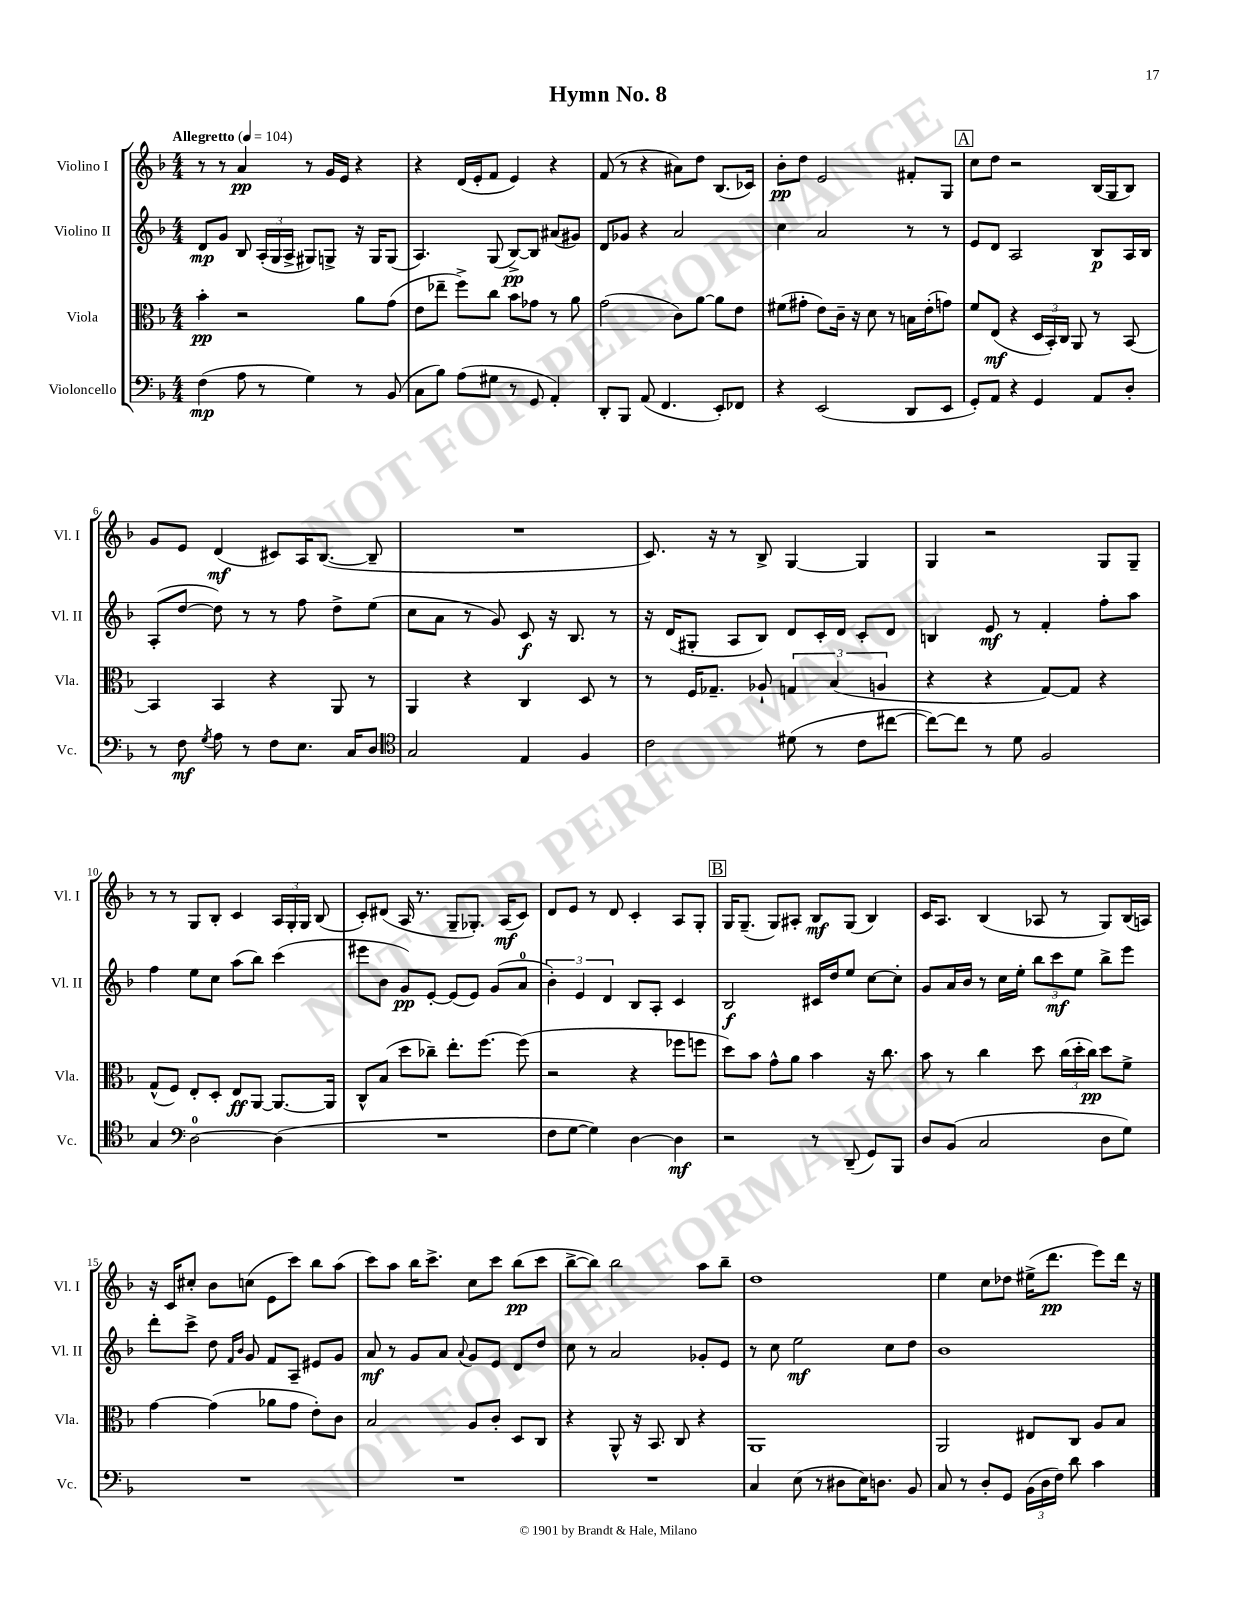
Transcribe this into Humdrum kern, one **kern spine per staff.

**kern	**kern	**kern	**kern
*staff4	*staff3	*staff2	*staff1
*clefF4	*clefC3	*clefG2	*clefG2
*k[b-]	*k[b-]	*k[b-]	*k[b-]
*M4/4	*M4/4	*M4/4	*M4/4
*MM104	*MM104	*MM104	*MM104
(4F	4b-'	8d	8r
.	.	8g	8r
8A	2r	8B-	4a
8r	.	(24A'	.
.	.	24G	.
.	.	24A^	.
4G)	.	8G#)	8r
.	.	8G^	16g
.	.	.	16e
8r	8a	16r	4r
.	.	16G	.
(8BB-	(8g	(8G	.
=	=	=	=
8C	8e	4.A)	4r
8B-)	8ee-~	.	.
(8A	8ff^)	.	(16d
.	.	.	16e'
8G#	8cc	(8G	8f
8r	8b-	[8B-^)	4e)
8GG	8g-	8B-]	.
4AA')	8r	(8a#	4r
.	8a	8g#)	.
=	=	=	=
8DD'	(2g	8d	(8f
8BBB-	.	8g-	8r
(8AA	.	4r	4r
4.FF	.	.	.
.	8c)	2a	8a#)
.	[8a	.	8dd
8EE')	8a]	.	(8.B-
8FF-	8e	.	.
.	.	.	16c-)
=	=	=	=
4r	(8f#	4cc	8b-'
.	8g#'	.	8dd
(2EE	8e)	2a	2e
.	16c~	.	.
.	16r	.	.
.	8d	.	.
.	8r	.	.
8DD	16B	8r	8f#'
.	(16e'	.	.
8EE	8g)	8r	8G
=	=	=	=
8GG')	8f	8e	8cc
8AA	(8E	8d	8dd
4r	4r	2A	2r
4GG	24D	.	.
.	24BB-')	.	.
.	24C	.	.
.	8AA	.	.
8AA	8r	8B-	(16B-
.	.	.	16G
8D'	[8BB-	16A	8B-)
.	.	16B-	.
=	=	=	=
8r	4BB-]	(8A'	8g
8F	.	[8dd	8e
8qG	.	.	.
8A	4BB-	8dd])	(4d
8r	.	8r	.
8F	4r	8r	8c#)
8.E	.	8ff	16A
.	.	.	([8.B-
.	8AA	8dd^	.
16C	.	.	.
8D	8r	(8ee	8B-~]
=	=	=	=
*clefC4	*	*	*
2G	4AA	8cc	1r
.	.	8a	.
.	4r	8r	.
.	.	8g)	.
4E	4C	8c	.
.	.	16r	.
.	.	8.B-	.
4F	8D	.	.
.	8r	8r	.
=	=	=	=
2c	8r	16r	8.c)
.	.	(16d	.
.	16F	8G#'	.
.	8.G-~	.	16r
.	.	8A	8r
.	8A-`	8B-)	8B-^
(8d#	6G	8d	[4G
8r	.	16c'	.
.	(6B-	.	.
.	.	16d	.
8c	.	8c'	4G]
.	6A	.	.
[8cc#	.	8d	.
=	=	=	=
8cc#_)	4r	4B	4G
8cc#]	.	.	.
8r	4r	8e	2r
8d	.	8r	.
2F	[8G)	4f'	.
.	8G]	.	.
.	4r	8ff'	8G
.	.	8aa	8G~
=	=	=	=
4G	(8G^^	4ff	8r
.	8F)	.	8r
*clefF4	*	*	*
[2D	8E'	8ee	8G
.	8D'	8cc	8B-'
.	8E	(8aa	4c
.	[8AA	8bb-)	.
(4D]	8.AA_	(4ccc	24A
.	.	.	24G'
.	.	.	24G
.	.	.	(8B-
.	16AA]	.	.
=	=	=	=
1r	8C^^	8eee#	8c')
.	(8B-	8b-	(8d#
.	8dd	8g)	16A
.	.	.	8.r
.	8cc-~)	[8e'	.
.	8.ee'	(8e]	8G~
.	.	8e)	8.G-')
.	[8.ff	.	.
.	.	(8g	.
.	.	.	(16A
.	(8ff]	8a	8c)
=	=	=	=
8F	2r	6b-')	8d
[8G	.	.	8e
.	.	6e	.
4G])	.	.	8r
.	.	6d	.
.	.	.	8d
[4D	4r	8B-	4c'
.	.	8A'	.
4D]	8ff-	4c	8A
.	8ff	.	8G'
=	=	=	=
2r	8dd)	2B-	16G
.	.	.	(8.G~
.	8b-	.	.
.	8g^^	.	8G)
.	8a	.	8A#'
8r	4b-	16c#	8B-
.	.	16dd	.
(8DD~	.	8ee	(8G
8GG)	16r	[8cc	4B-)
.	8.cc	.	.
8BBB-	.	8cc']	.
=	=	=	=
8D	8b-	8g	16c
.	.	.	8.A
(8BB-	8r	16a	.
.	.	16b-	.
2C	4cc	8r	(4B-
.	.	16cc	.
.	.	16ee'	.
.	8dd	12bb-	8A-
.	.	12ccc	.
.	(24cc	.	8r
.	24dd'	12ee	.
.	24cc)	.	.
8D	8dd	8bb-^	8G)
8G)	8f^	8eee	(16B-
.	.	.	16A)
=	=	=	=
1r	[4g	8ddd'	16r
.	.	.	16c
.	.	8ccc^	8cc#'
.	(4g]	8dd	8b-
.	.	16qqf	.
.	.	16qqb-	.
.	.	8g	(8cc
.	8a-	8f	8e
.	8g	8A~	8ccc)
.	8e')	8e#	8bb-
.	8c	8g	(8aa
=	=	=	=
1r	2B-	8a	8ccc)
.	.	8r	8aa
.	.	8g	16bb-
.	.	.	8.ccc^
.	.	8a	.
.	.	8qqa	.
.	8A	8g	8cc
.	8c'	8e	8ccc
.	8D	8d	(8bb-
.	8C	8dd	8ccc
=	=	=	=
1r	4r	8cc	[8bb-^
.	.	8r	8bb-])
.	8AA^^	2a	2bb-
.	16r	.	.
.	8.BB-	.	.
.	8C	.	.
.	4r	8g-'	8aa
.	.	8e	8bb-~
=	=	=	=
4C	1AA	8r	1dd
.	.	8cc	.
(8E	.	2ee	.
8r	.	.	.
8D#	.	.	.
16E)	.	.	.
8.D	.	.	.
.	.	8cc	.
8BB-	.	8dd	.
=	=	=	=
8C	2AA	1b-	4ee
8r	.	.	.
8D'	.	.	8cc
8GG	.	.	8dd-
(24BB-	8E#	.	(16ee#^
24D	.	.	.
.	.	.	8.ddd
24F)	.	.	.
8d	8C	.	.
4c	8A	.	8eee)
.	8B-	.	16ddd
.	.	.	16r
==	==	==	==
*-	*-	*-	*-
